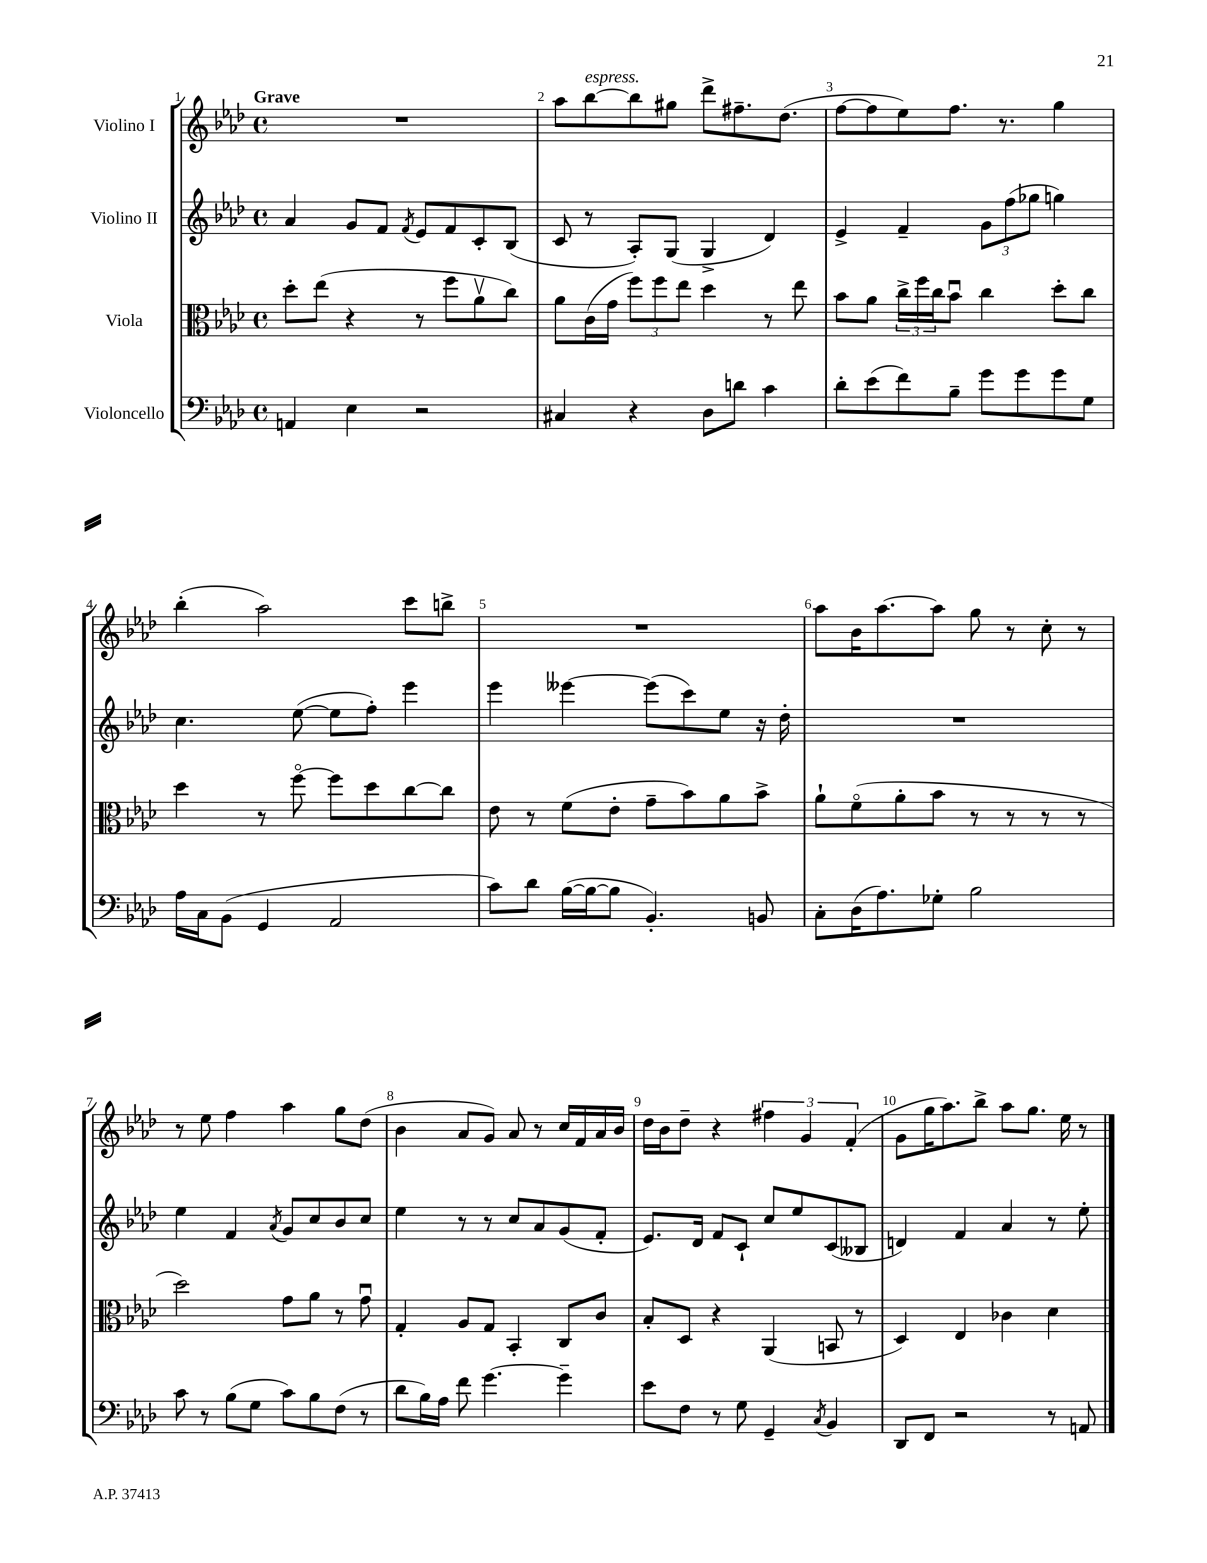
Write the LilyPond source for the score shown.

<<
\new StaffGroup <<
\new Staff = "s0" \with { instrumentName = "Violino I" } {
    \clef treble \key aes \major \defaultTimeSignature \time 4/4 \tempo "Grave"
    R1 |
    aes''8 bes''8~^\markup { \italic "espress." } bes''8 gis''8 des'''8-> fis''8.-- des''8.( |
    f''8~ f''8 ees''8) f''8. r8. g''4 |
    bes''4-.( aes''2) c'''8 b''8-> |
    R1 |
    aes''8 bes'16 aes''8.~ aes''8 g''8 r8 c''8-. r8 |
    r8 ees''8 f''4 aes''4 g''8 des''8( |
    bes'4 aes'8 g'8) aes'8 r8 c''16 f'16 aes'16 bes'16 |
    des''16 bes'16 des''8-- r4 \tuplet 3/2 { fis''4 g'4 f'4-.( } |
    g'8 g''16 aes''8.) bes''8-> aes''8 g''8. ees''16 r8 \bar "|." |
}
\new Staff = "s1" \with { instrumentName = "Violino II" } {
    \clef treble \key aes \major \defaultTimeSignature \time 4/4
    aes'4 g'8 f'8 \acciaccatura { f'8 } ees'8 f'8 c'8-. bes8( |
    c'8 r8 aes8-.) g8( g4-> des'4) |
    ees'4-> f'4-- \tuplet 3/2 { g'8 f''8( ges''8 } g''4) |
    c''4. ees''8~( ees''8 f''8-.) ees'''4 |
    ees'''4 eeses'''4~ eeses'''8( c'''8) ees''8 r16 des''16-. |
    R1 |
    ees''4 f'4 \acciaccatura { aes'8 } g'8 c''8 bes'8 c''8 |
    ees''4 r8 r8 c''8 aes'8 g'8( f'8-. |
    ees'8.) des'16 f'8 c'8-! c''8 ees''8 c'8( beses8 |
    d'4) f'4 aes'4 r8 ees''8-. \bar "|." |
}
\new Staff = "s2" \with { instrumentName = "Viola" } {
    \clef alto \key aes \major \defaultTimeSignature \time 4/4
    des''8-. ees''8( r4 r8 f''8 aes'8\upbow c''8) |
    aes'8 c'16( g'16 \tuplet 3/2 { f''8) f''8 ees''8 } des''4 r8 ees''8 |
    bes'8 aes'8 \tuplet 3/2 { c''16-> f''16 c''16 } bes'8\downbow c''4 des''8-. c''8 |
    des''4 r8 f''8~\flageolet f''8 des''8 c''8~ c''8 |
    ees'8 r8 f'8( ees'8-. g'8-- bes'8) aes'8 bes'8-> |
    aes'8-! f'8\flageolet( aes'8-. bes'8 r8 r8 r8 r8 |
    des''2) g'8 aes'8 r8 g'8\downbow |
    g4-. aes8 g8 bes,4-. c8 c'8 |
    bes8-. des8 r4 aes,4( b,8 r8 |
    des4) ees4 ces'4 des'4 \bar "|." |
}
\new Staff = "s3" \with { instrumentName = "Violoncello" } {
    \clef bass \key aes \major \defaultTimeSignature \time 4/4
    a,4 ees4 r2 |
    cis4 r4 des8 d'8 c'4 |
    des'8-. ees'8( f'8) bes8-- g'8 g'8 g'8 g8 |
    aes16 c16 bes,8( g,4 aes,2 |
    c'8) des'8 bes16~( bes16~ bes8 bes,4.-.) b,8 |
    c8-. des16( aes8.) ges8-. bes2 |
    c'8 r8 bes8( g8 c'8) bes8 f8( r8 |
    des'8 bes16) aes16 f'8 g'4.~ g'4-- |
    ees'8 f8 r8 g8 g,4-- \acciaccatura { c8 } bes,4 |
    des,8 f,8 r2 r8 a,8 \bar "|." |
}
>>
>>
\layout { \context { \Score \override BarNumber.break-visibility = ##(#f #t #t) barNumberVisibility = #all-bar-numbers-visible } }
